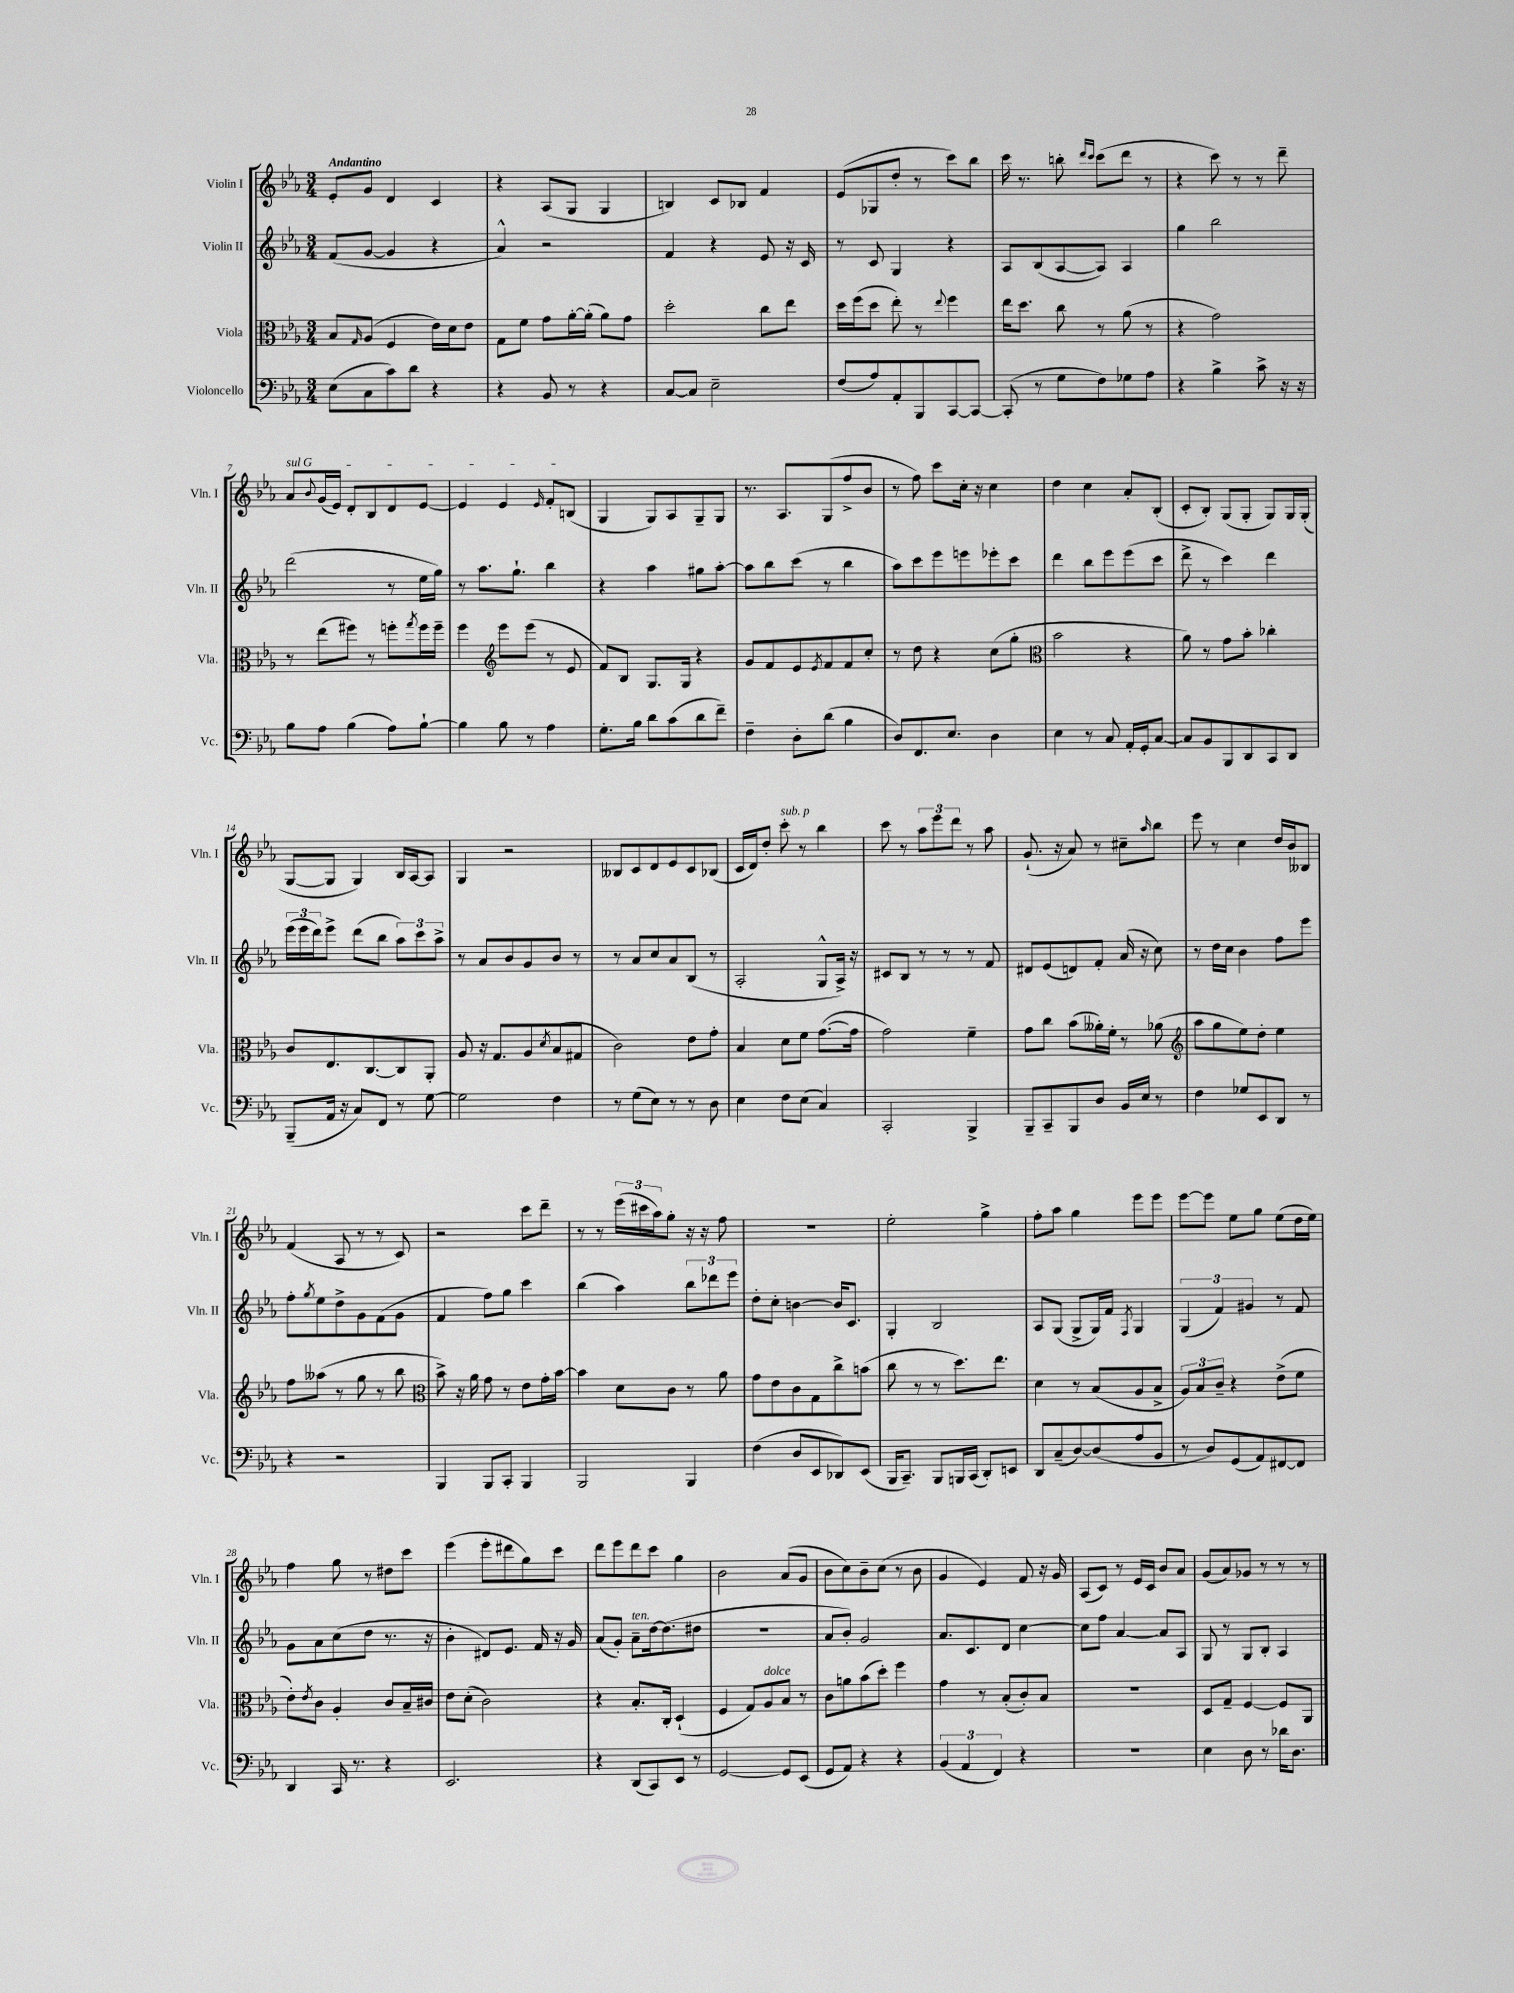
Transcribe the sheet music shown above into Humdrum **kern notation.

**kern	**kern	**kern	**kern
*part4	*part3	*part2	*part1
*staff4	*staff3	*staff2	*staff1
*I"Violoncello	*I"Viola	*I"Violin II	*I"Violin I
*I'Vc.	*I'Vla.	*I'Vln. II	*I'Vln. I
*clefF4	*clefC3	*clefG2	*clefG2
*k[b-e-a-]	*k[b-e-a-]	*k[b-e-a-]	*k[b-e-a-]
*M3/4	*M3/4	*M3/4	*M3/4
=1	=1	=1	=1
!	!	!	!LO:TX:a:B:t=Andantino
(8E-\L	8B-/L	(8f/L	8e-'/L
.	16qqG/	.	.
8C\	(8A-/J	[8g/J	8g/J
8c\)	4F/	4g/]	4d/
8d\J	.	.	.
4r	16e-\LL)	4r	4c/
.	16d\J	.	.
.	8e-\J	.	.
=2	=2	=2	=2
4r	8G\L	4a-^^/)	4r
.	8f\J	.	.
8BB-/	8g\L	2r	(8A-/L
8r	[16a-'\L	.	8G/J
.	(16a-'\JJ]	.	.
4r	8a-\L)	.	4G/
.	8g\J	.	.
=3	=3	=3	=3
[8C/L	2dd'\	4f/	4Bn/)
8C/J]	.	.	.
2E-~\	.	4r	8c/L
.	.	.	8B-X/J
.	8cc\L	8e-/	4f/
.	8ee-\J	16r	.
.	.	16c/	.
=4	=4	=4	=4
(8F/L	16dd\LL	8r	(8e-/L
.	(16ff\J	.	.
8A-/)	8dd\J	8c/	8G-X/
8AA-'/	8ee-'\)	4G/	8dd'/J
8BBB-/	8r	.	8r
.	8qqee-/	.	.
[8CC/	4ff\	4r	8ccc\L)
8CC/J_	.	.	8bb-\J
=5	=5	=5	=5
(8CC'/]	16ee-\KL	8A-/L	16ccc\
.	8.dd\J	.	8.r
8r	.	(8B-/	.
8G\L	8cc\	[8A-/	8bbn'\
.	.	.	16qqddd/LL
.	.	.	16qqccc/JJ
8F\)	8r	8A-/J])	(8ccc\L
8G-X\	(8a-\	4A-/	8ddd\J
8A-\J	8r	.	8r
=6	=6	=6	=6
4r	4r	4gg\	4r
4B-^\	2g\)	2bb-\	8ccc\)
.	.	.	8r
8c^\	.	.	8r
16r	.	.	8ddd~\
16r	.	.	.
!!LO:LB:g=z
=7	=7	=7	=7
!	!	!	!LO:TX:a:i:t=sul G
8B-\L	8r	(2ddd\	8a-/L
.	.	.	8qqb-/
8A-\J	(8ee-\L	.	(16g/L
.	.	.	16e-/JJ)
(4B-\	8ff#X\J)	.	8d'/L
.	8r	.	8B-/
8A-\L)	8ffn'\L	8r	8d/
.	8qgg/	.	.
[8B-`\J	16ff\L	16ee-\LL	[8e-/J
.	16ff~\JJ	16gg\JJ)	.
=8	=8	=8	=8
4B-\]	4ff\	8r	4e-/]
.	.	8.aa-\L	.
*	*clefG2	*	*
8B-\	8eee-\L	.	4e-/
.	.	8.gg`\J	.
8r	(8eee-\J	.	.
.	.	.	16qqe-/
4A-\	8r	4bb-\	8f'/L
.	8e-/	.	(8Bn/J
=9	=9	=9	=9
8.G'\L	8f/L)	4r	4G/
.	8B-/J	.	.
16B-\Jk	.	.	.
8d\L	8.G/L	4aa-\	8G/L)
(8c\	.	.	8A-/
.	16G/Jk	.	.
8d\	4r	8gg#X\L	8G~/
8f~\J)	.	[8aa-'\J	8G/J
=10	=10	=10	=10
4F~\	8g/L	8aa-\L]	8.r
.	8f/	8bb-\	.
.	.	.	8.A-/L
8D'\L	8e-/	(8ccc\J	.
.	8qe-/	.	.
(8d\J	8f/	8r	(8G/
4B-\	8f/	4bb-\	8ff^/
.	8cc'/J	.	8b-/J
=11	=11	=11	=11
8D/L)	8r	8aa-\L)	8r
8.FF/	8dd\	8ccc\	8ff\)
.	4r	8eee-\	8ccc\L
8.E-/J	.	.	.
.	.	8eeen\	16cc'\Jk
.	.	.	16r
4D\	(8cc\L	8eee-X'\	4cc\
.	8gg'\J	8ccc\J	.
=12	=12	=12	=12
*	*clefC3	*	*
4E-\	2b-\	4ddd\	4dd\
8r	.	8bb-\L	4cc\
8C/	.	8eee-\	.
16AA-'/LL	4r	(8eee-\	8a-'/L
16GG'/J	.	.	.
[8C/J	.	8ccc\J	(8B-'/J
=13	=13	=13	=13
8C/L]	8a-\)	8ddd^\	8c'/L
8BB-/	8r	8r	8B-'/J)
8BBB-/	8g\L	4ccc\)	(8G/L
8DD/	8b-'\J	.	8G'/J
8CC/	4cc-X'\	4ddd\	8G/L)
8DD/J	.	.	16G/L
.	.	.	(16G'/JJ
!!LO:LB:g=z
=14	=14	=14	=14
(8BBB-~/L	8c/L	(24eee-\LL	[8G/L
.	.	24eee-\	.
.	.	24ddd\J)	.
16AA-/Jk	8.E-/	8eee-^\J	8G/J]
16r	.	.	.
8C/L)	.	(8ddd\L	4G/)
.	[8.C/	.	.
8FF/J	.	8bb-\J	.
8r	8C/]	12aa-\L)	16B-/LL
.	.	.	[16A-/J
.	.	12ccc\	.
[8G\	8AA-'/J	.	8A-/J]
.	.	12aa-^\J	.
=15	=15	=15	=15
2G\]	8A-/	8r	4G/
.	16r	8a-/L	.
.	8.G/L	.	.
.	.	8b-/	2r
.	8A-/	8g/	.
.	8qd/	.	.
4F\	(8B-/	8b-/J	.
.	8G#X/J	8r	.
=16	=16	=16	=16
8r	2c\)	8r	8B--X/L
(8G\L	.	8a-/L	8c/
8E-\J)	.	8cc/	8d/
8r	.	8a-/	8e-/
8r	8e-\L	(8B-/J	8c/
8D\	8g'\J	8r	(8B-X/J
=17	=17	=17	=17
4E-\	4B-/	2A-'/	16c/LL
.	.	.	16d/J)
.	.	.	8dd'/J
!	!	!	!LO:TX:a:i:t=sub. p
8F\L	8d\L	.	8ccc'\
(8E-\J	8f\J	.	8r
4C/)	([8.g\L	8G^^/L	4bb-\
.	.	16A-^/Jk)	.
.	16g\Jk]	16r	.
=18	=18	=18	=18
2CC'/	2g\)	8c#X/L	8ccc\
.	.	8B-/J	8r
.	.	8r	12aa-\L
.	.	.	12eee-\
.	.	8r	.
.	.	.	12ddd\J
4BBB-^/	4f~\	8r	8r
.	.	8f/	8aa-\
=19	=19	=19	=19
8BBB-~/L	8g\L	8d#X/L	(8.g`/
8CC~/	8cc\J	(8e-/	.
.	.	.	16r
8BBB-/	(8b-\L	8dn/)	8a-/)
8D/J	16a--X'\L)	8f'/J	8r
.	16f'\JJ	.	.
16BB-/LL	8r	(16a-/	8cc#X~\L
16E-/JJ	.	16r	.
.	.	.	16qqaa-/
8r	(8a-X\	8cc\)	8bb-\J
=20	=20	=20	=20
*	*clefG2	*	*
4F\	8aa-\L	8r	8eee-\
.	8gg\	16dd\LL	8r
.	.	16cc\JJ	.
8G-X/L	8ee-\)	4b-\	4cc\
8EE-/	8dd'\J	.	.
8DD/J	4ee-\	8ff\L	16dd/LL
.	.	.	16b-/J
8r	.	8eee-\J	8B--X/J
!!LO:LB:g=z
=21	=21	=21	=21
4r	8ff\L	8ff'\L	(4f/
.	.	8qgg/	.
.	(8aa--X\J	8ee-\	.
2r	8r	8dd^\	8A-/
.	8gg\	8g\	8r
.	8r	(8f\	8r
.	8bb-\	8g\J	8c/)
=22	=22	=22	=22
*	*clefC3	*	*
4BBB-/	8b-^\)	4f/	2r
.	16r	.	.
.	16a-\	.	.
8BBB-/L	8g\	8ff\L)	.
8CC'/J	8r	8gg\J	.
4BBB-/	8e-\L	4ccc\	8ccc\L
.	16g'\L	.	8ddd~\J
.	[16b-\JJ	.	.
=23	=23	=23	=23
2BBB-/	4b-\]	(4bb-\	8r
.	.	.	8r
.	8d\L	4aa-\)	(24eee-\LL
.	.	.	24ccc#X\
.	.	.	24aa-\J)
.	8c\J	.	8gg'\J
4BBB-/	8r	12bb-\L	16r
.	.	.	16r
.	.	12ddd-X\	.
.	8a-\	.	8ff\
.	.	12eee-\J	.
=24	=24	=24	=24
(4F\	8g\L	8dd'\L	2.r
.	8e-\	8cc'\J	.
8D/L	8c\	[4bn\	.
8EE-/	8G\	.	.
8DD-X/)	8cc^\	16b/KL]	.
.	.	8.c/J	.
(8EE-/J	(8bn\J	.	.
=25	=25	=25	=25
16BBB-/KL	8cc\	4G'/	2ee-'\
8.CC~/J)	.	.	.
.	8r	.	.
8BBB-/L	8r	2B-/	.
16BBBn/L	8.dd\L)	.	.
(16CC/JJ	.	.	.
8DD'/L)	.	.	4gg^\
.	8.ee-\J	.	.
8EEn/J	.	.	.
=26	=26	=26	=26
8DD/L	4d\	8A-/L	8ff'\L
(8C~/	.	(8G/J	8aa-\J
[8D/)	8r	8G^/L	4gg\
(8D/]	(8B-/L	16G/L)	.
.	.	16f/JJ	.
.	.	8qF/	.
8A-/	8A-/	4G/	8eee-\L
8BB-/J	8B-^/J	.	8eee-\J
=27	=27	=27	=27
8r	12A-/L)	(6G/	[8eee-\L
.	12B-/	.	.
8D/L)	.	.	8eee-\J]
.	12c~/J	6f/)	.
(8GG/	4r	.	8ee-\L
.	.	6g#X/	.
8AA-/)	.	.	8gg\J
[8FF#X/	(8e-^\L	8r	(8ee-\L
8FF#/J]	8f\J	8f/	16dd\L
.	.	.	16ee-\JJ)
!!LO:LB:g=z
=28	=28	=28	=28
4DD/	8e-'\L)	8g\L	4ff\
.	8qe-/	.	.
.	8c\J	8a-\	.
16CC/	4A-'/	(8cc\	8gg\
8.r	.	.	.
.	.	8dd\J	8r
4r	8c/L	8.r	8dd#X\L
.	16B-~/L	.	8ccc\J
.	16c#X/JJ	16r	.
=29	=29	=29	=29
2.EE-/	8e-\L	4b-'\	(4eee-\
.	(8d'\J	.	.
.	2c\)	8d#X/L)	8eee-'\L
.	.	8.e-/J	8ddd#X\
.	.	.	8gg\)
.	.	16f/	.
.	.	16r	8ccc\J
.	.	16g/	.
=30	=30	=30	=30
4r	4r	(8a-/L	8ddd\L
.	.	8g'/J)	8eee-\
!	!	!LO:TX:a:i:t=ten.	!
(8DD/L	8.B-'/L	8a-~\L	8ddd\
8CC/)	.	[16dd\k	8ccc\J
.	16C'/Jk	(8.dd\]	.
8EE-/J	(4D`/	.	4gg\
8r	.	8dd#X\J	.
=31	=31	=31	=31
[2GG/	4F/	2.r	2b-\
.	8G/L)	.	.
!	!LO:TX:a:i:t=dolce	!	!
.	8A-/	.	.
8GG/L]	8B-/J	.	(8a-/L
(8EE-/J	8r	.	8g/J
=32	=32	=32	=32
8GG/L	8c\L	8a-/L	8b-\L
8AA-/J)	8an\	8b-'/J)	8cc\)
4r	(8b-\	2g/	8b-~\
.	8dd'\J)	.	(8cc\J
4r	4ff\	.	8r
.	.	.	8b-\
=33	=33	=33	=33
(6BB-/	4g\	8.a-/L	4g/
6AA-/	.	.	.
.	.	8.c/	.
.	8r	.	4e-/)
6FF/)	.	.	.
.	(8B-'/L	8d/J	.
4r	8c'/)	[4cc\	8f/
.	8B-/J	.	16r
.	.	.	16g/
=34	=34	=34	=34
2.r	2.r	8cc\L]	(8A-/L
.	.	8ff\J	8c/J)
.	.	[4a-/	8r
.	.	.	16e-/LL
.	.	.	16c/JJ
.	.	8a-/L]	8b-/L
.	.	8A-/J	8a-/J
=35	=35	=35	=35
4E-\	8D/L	8G/	(8g/L
.	8G~/J	8r	8a-/)
8D\	[4F/	8G/L	8g-X/J
8r	.	8B-'/J	8r
16d-X\KL	8F/L]	4A-/	8r
8.D\J	.	.	.
.	8AA-/J	.	8r
==	==	==	==
*-	*-	*-	*-
